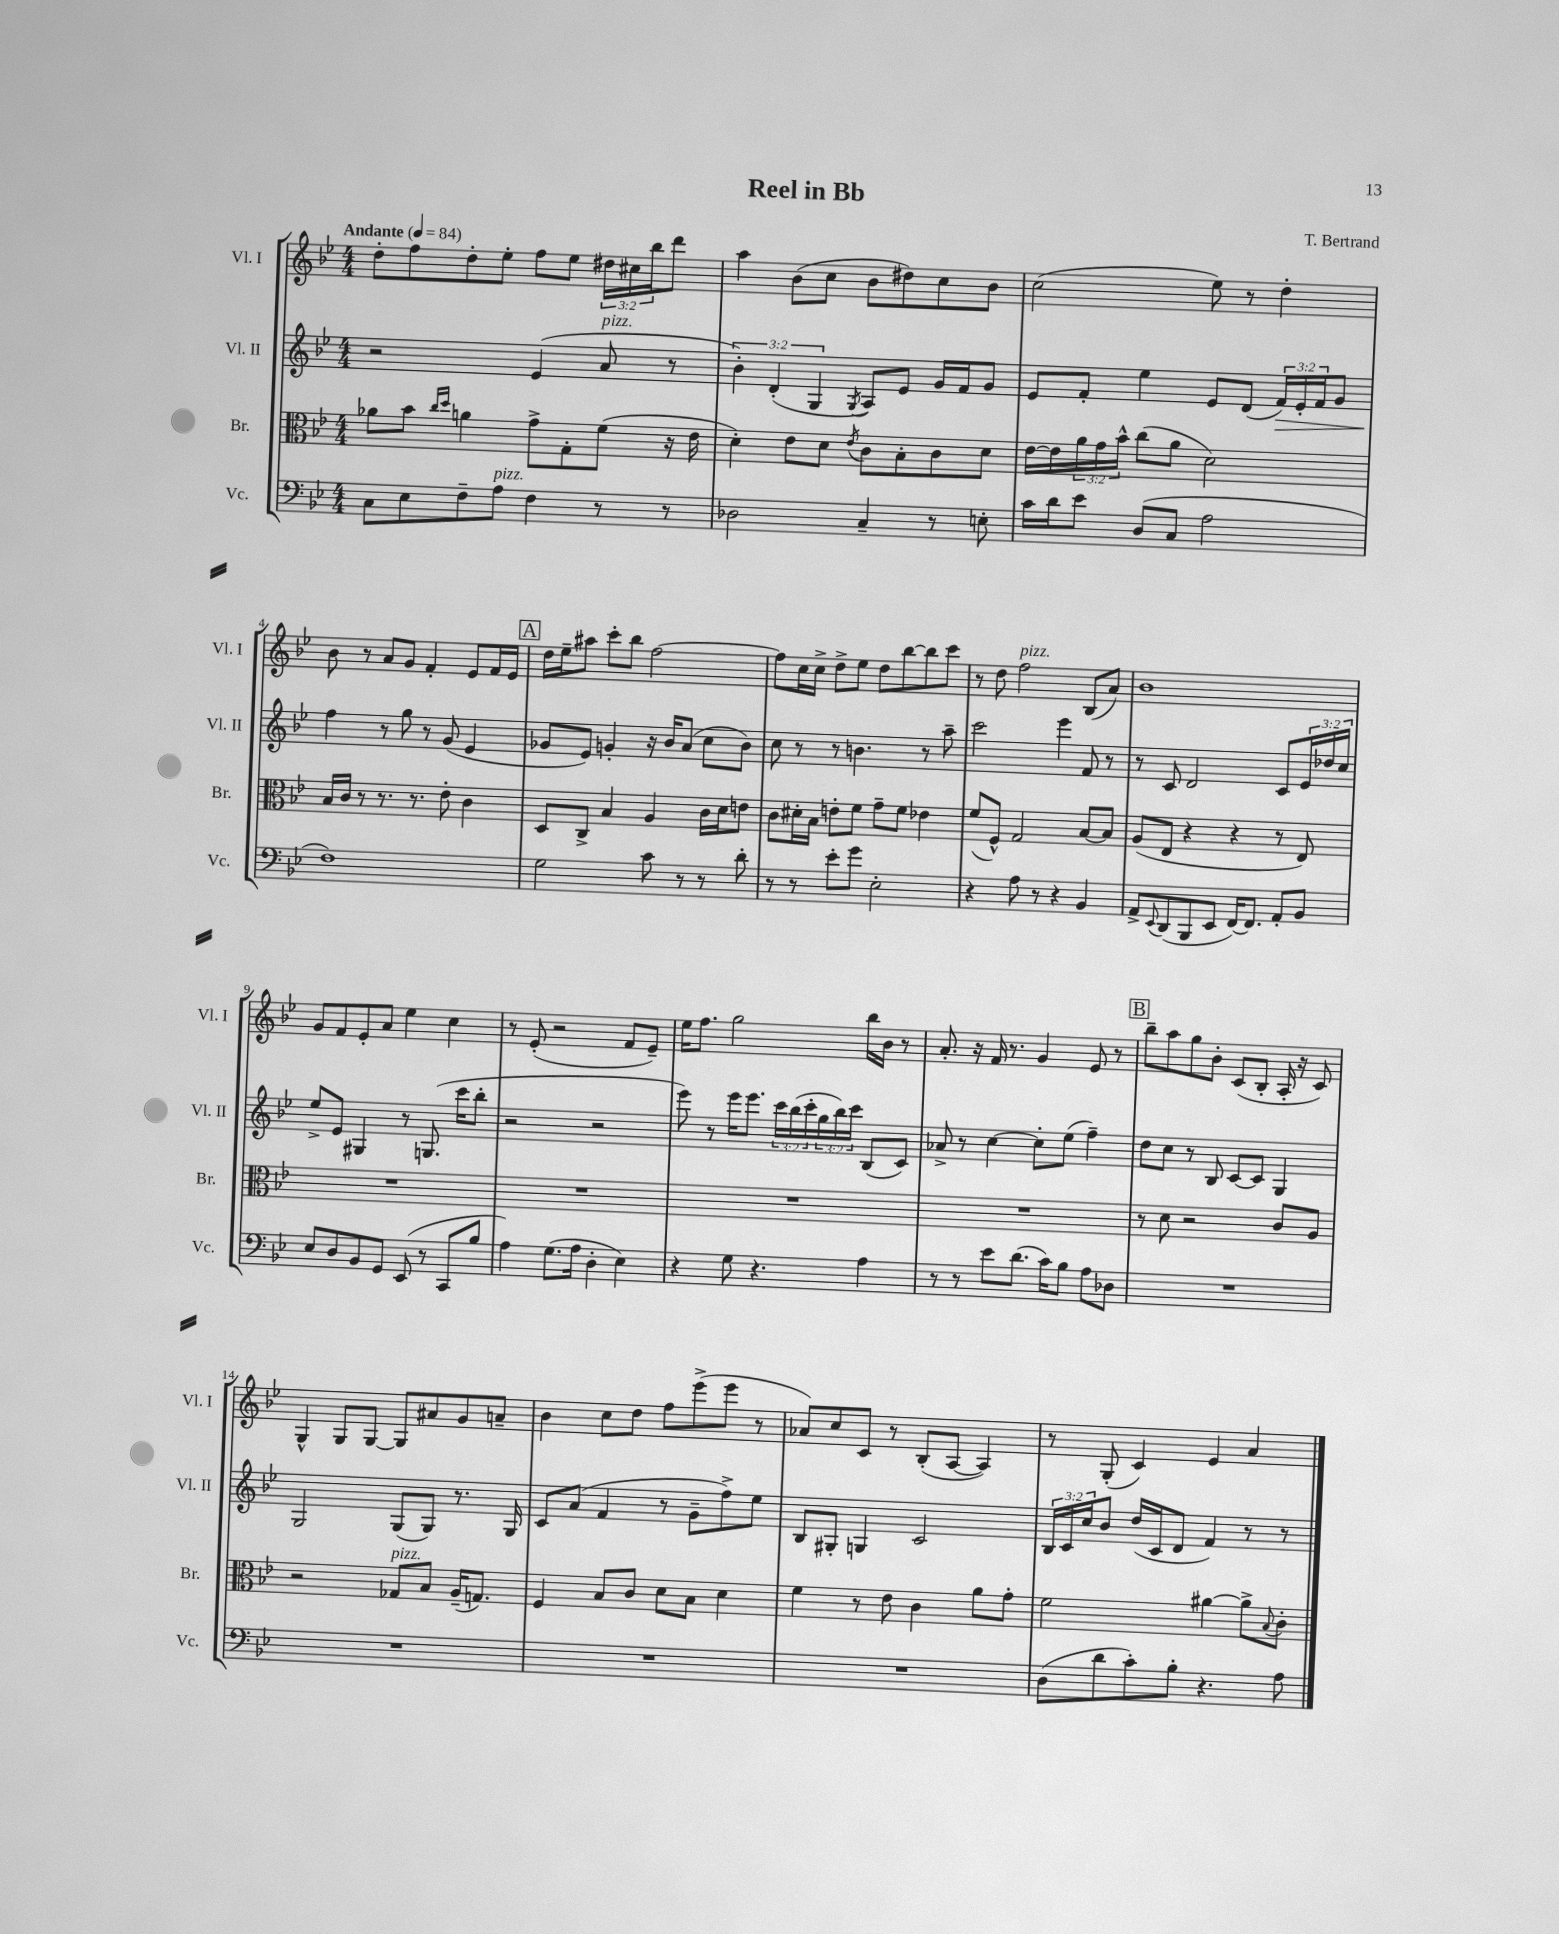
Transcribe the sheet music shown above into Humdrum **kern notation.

**kern	**kern	**kern	**kern
*staff4	*staff3	*staff2	*staff1
*clefF4	*clefC3	*clefG2	*clefG2
*k[b-e-]	*k[b-e-]	*k[b-e-]	*k[b-e-]
*M4/4	*M4/4	*M4/4	*M4/4
*MM84	*MM84	*MM84	*MM84
8C	8a-	2r	8dd'
8E-	8b-	.	8ff
.	16qqcc	.	.
.	16qqdd	.	.
8F~	4a	.	8dd'
8A	.	.	8ee-'
4F	8g^	(4e-	8ff
.	8G'	.	8ee-
8r	(8f	8a	24dd#
.	.	.	24cc#
.	.	.	24bb-
8r	16r	8r	8ddd
.	16e-	.	.
=	=	=	=
2D-	4d')	6b-')	4aa
.	.	(6d'	.
.	8e-	.	(8b-
.	.	6G	.
.	8d	.	8cc
.	8qe-	8qG	.
4C~	8c	8A)	8b-
.	8B-'	8e-	8dd#)
8r	8c	16g	8cc
.	.	16f	.
8E'	8d	8g	8b-
=	=	=	=
16c	[16e-	8e-	(2cc
16d	16e-]	.	.
8e-	24a	8f'	.
.	24g	.	.
.	24b-^^	.	.
(8D	(8cc	4ee-	.
8C	8a	.	.
2A	2d)	8e-	8ee-)
.	.	(8d	8r
.	.	24f)	4dd'
.	.	24e-'	.
.	.	24f	.
.	.	8g	.
=	=	=	=
1F)	16B-	4ff	8b-
.	16c	.	.
.	8r	.	8r
.	8.r	8r	8a
.	.	8gg	8g
.	8.r	.	.
.	.	8r	4f'
.	8e-'	(8g	.
.	4c	4e-	8e-
.	.	.	16f
.	.	.	16e-
=	=	=	=
2G	8D	8g-	16dd
.	.	.	16ee-~
.	8C^	8e-)	8aa#
.	4B-	4g'	8ccc'
.	.	.	8bb-
8c	4A	16r	[2ff
.	.	16b-	.
8r	.	(8a	.
8r	16c	8cc	.
.	16d	.	.
8d'	8e	8b-)	.
=	=	=	=
8r	8c	8cc	8ff]
8r	16d#'	8r	16cc
.	16B-	.	16cc^
8e-'	8e'	8r	8dd^
8g	8f	4.b	8ee-
2E-'	8g~	.	8dd
.	8f	.	[8bb-
.	4e-	8r	8bb-]
.	.	8aa~	8ccc
=	=	=	=
4r	(8f	2ccc	8r
.	8F^^)	.	8dd
8A	2G	.	2ff
8r	.	.	.
4r	.	4eee-	.
4BB-	[8B-	8f	(8B-
.	8B-]	8r	8a)
=	=	=	=
8AA^	(8A	8r	1b-
8qqEE-	.	.	.
(8DD	8E-	8c	.
8BBB-	4r	2d	.
8EE-	.	.	.
[16FF)	4r	.	.
8.FF]	.	.	.
8AA'	8r	8c	.
8BB-	8E-)	24e-	.
.	.	24dd-	.
.	.	24cc	.
=	=	=	=
8E-	1r	8ee-^	8g
8D	.	8e-	8f
8BB-	.	4G#	8e-'
8GG	.	.	8a
(8EE-	.	8r	4ee-
8r	.	(8.G	.
8CC	.	.	4cc
.	.	16ccc	.
8B-	.	8bb-'	.
=	=	=	=
4A)	1r	2r	8r
.	.	.	(8e-'
(8.G	.	.	2r
16A	.	.	.
4D'	.	2r	.
4E-)	.	.	8f
.	.	.	8e-~)
=	=	=	=
4r	1r	8eee-)	16ee-
.	.	.	8.ff
.	.	8r	.
8G	.	16eee-	2gg
.	.	8.eee-	.
4.r	.	.	.
.	.	24ccc	.
.	.	(24bb-	.
.	.	24ccc'	.
.	.	24gg	.
.	.	24bb-)	.
.	.	24ccc	.
4A	.	(8B-	16bb-
.	.	.	16b-
.	.	8c)	8r
=	=	=	=
8r	1r	8a-^	8.a'
8r	.	8r	.
.	.	.	16r
8e-	.	[4cc	16f
.	.	.	8.r
(8.d	.	.	.
.	.	8cc']	4g
16c)	.	.	.
8B-	.	(8ee-	.
8A	.	4ff~)	8e-
8D-	.	.	8r
=	=	=	=
1r	8r	8dd	8bb-~
.	8d	8cc	8aa
.	2r	8r	8gg
.	.	8B-	8b-'
.	.	[8c	(8c
.	.	8c]	8B-'
.	8c	4G	16A'
.	.	.	16r
.	8A	.	8c)
=	=	=	=
1r	2r	2G	4G^^
.	.	.	8G
.	.	.	[8G
.	8G-	(8G	8G]
.	8B-	8G)	8a#
.	(16A~	8.r	8g
.	8.G)	.	.
.	.	.	8a~
.	.	16G	.
=	=	=	=
1r	4F	8c	4b-
.	.	(8a	.
.	8B-	4f	8cc
.	8c	.	8dd
.	8d	8r	8ff
.	8B-	8g~	(8eee-^
.	4d	8ff^)	8eee-
.	.	8ee-	8r
=	=	=	=
1r	4f	8B-	8a-)
.	.	8G#'	8cc
.	8r	4G	8c
.	8e-	.	8r
.	4c	2c	(8B-'
.	.	.	[8A
.	8a	.	4A])
.	8g'	.	.
=	=	=	=
(8D	2f	24B-	8r
.	.	24c	.
.	.	24cc	.
8d	.	8b-	(8G'
8c')	.	(16dd	4c)
.	.	16c	.
8B-'	.	8d	.
4.r	[4a#	4f)	4e-
.	8a#^]	8r	4a
.	8qqB-	.	.
8A	8c'	8r	.
==	==	==	==
*-	*-	*-	*-
